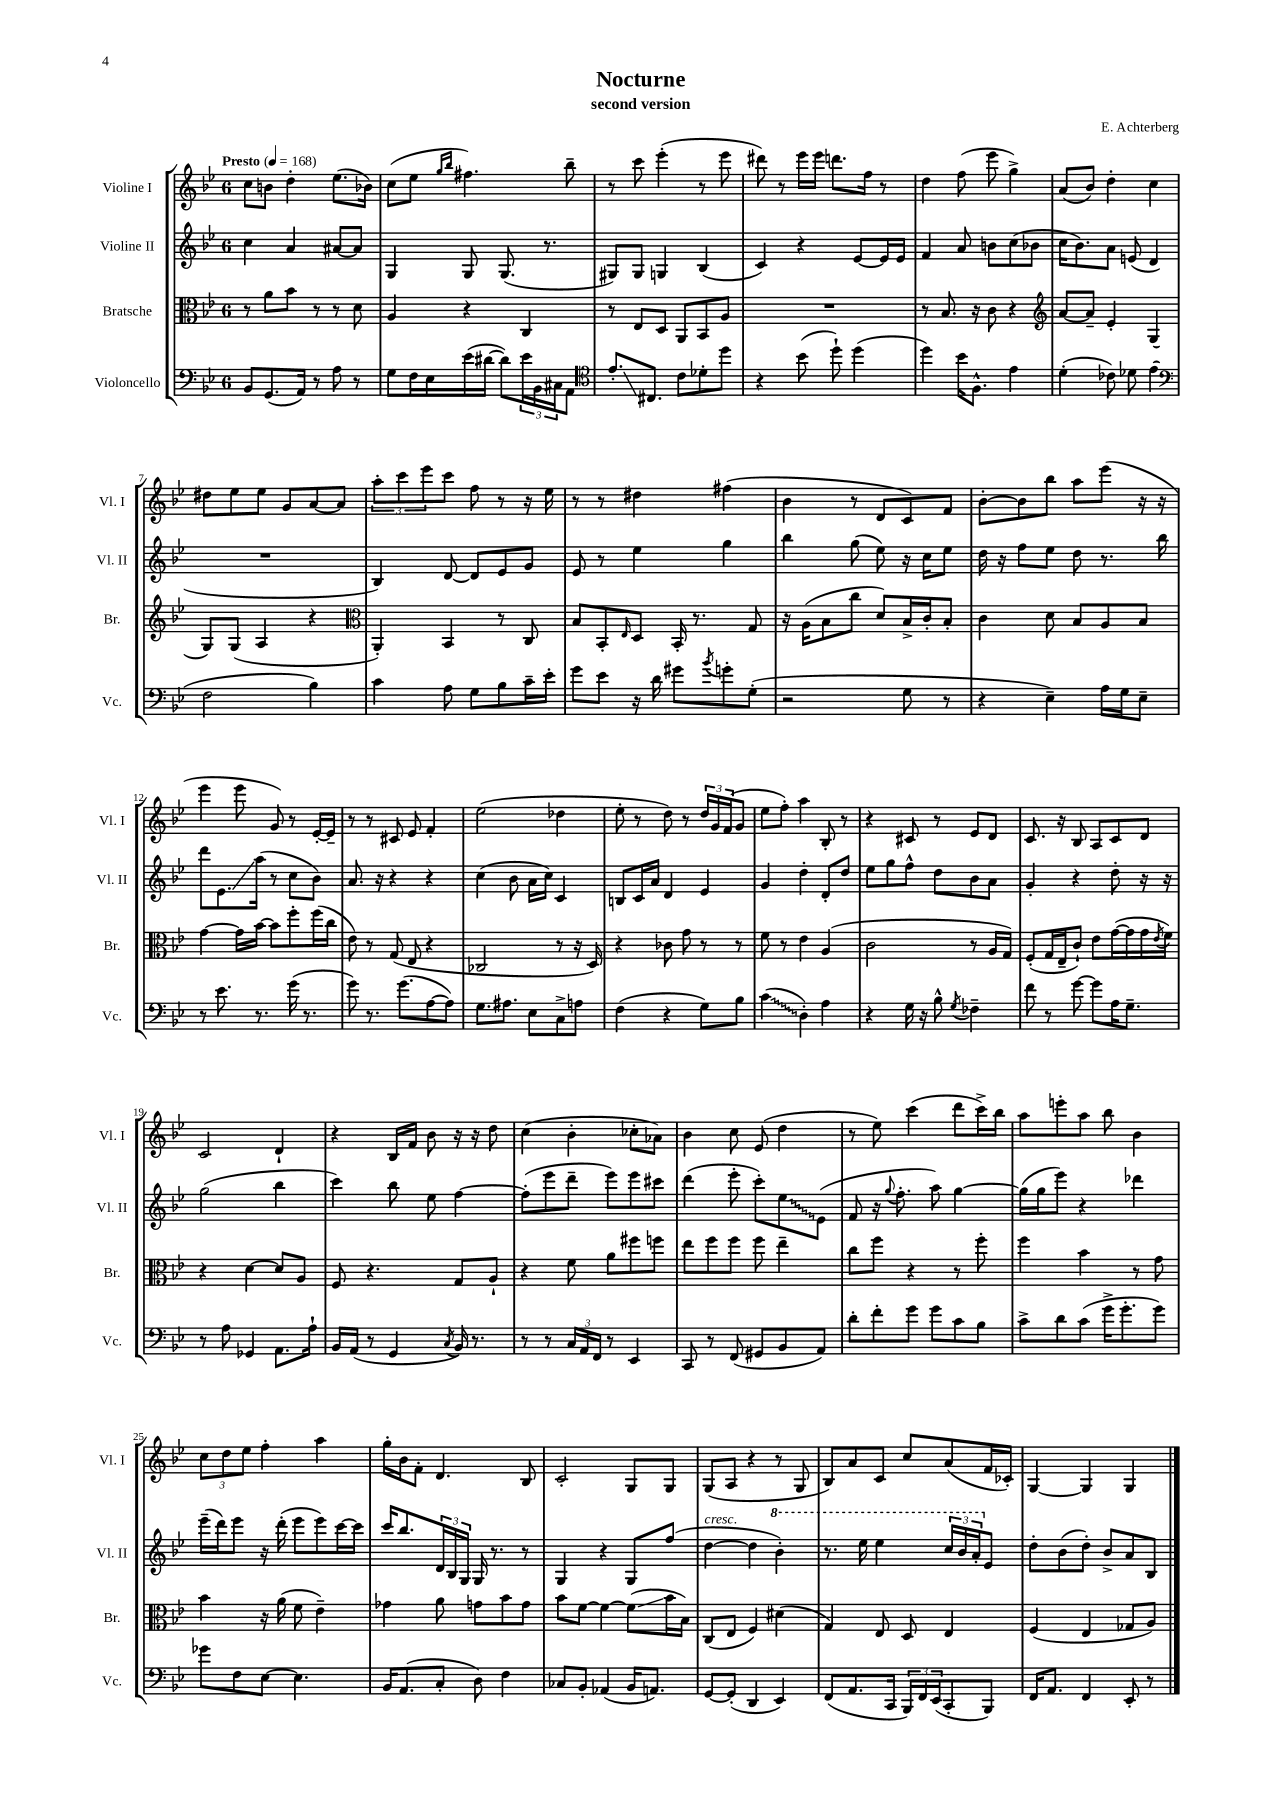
\header { title = "Nocturne" composer = "E. Achterberg" subtitle = "second version" }
<<
\new StaffGroup <<
\new Staff = "s0" \with { instrumentName = "Violine I" shortInstrumentName = "Vl. I" } {
    \clef treble \key bes \major \once \override Staff.TimeSignature.style = #'single-digit \time 6/8 \tempo "Presto" 4 = 168
    c''8 b'8 d''4-. ees''8.( bes'16) |
    c''8( ees''8 \grace { g''16 bes''16 } fis''4.) bes''8-- |
    r8 c'''8 ees'''4-.( r8 ees'''8 |
    dis'''8) r8 ees'''16 ees'''16 d'''8. f''16 r8 |
    d''4 f''8( ees'''8 g''4->) |
    a'8( bes'8) d''4-. c''4 |
    dis''8 ees''8 ees''8 g'8 a'8~ a'8 |
    \tuplet 3/2 { a''8-. c'''8 ees'''8 } c'''8 f''8 r8 r16 ees''16 |
    r8 r8 dis''4 fis''4( |
    bes'4 r8 d'8 c'8) f'8 |
    bes'8~-. bes'8 bes''8 a''8 ees'''8( r16 r16 |
    ees'''4 ees'''8 g'8) r8 ees'16~-. ees'16-- |
    r8 r8 cis'8 ees'8 f'4-. |
    ees''2( des''4 |
    ees''8-. r8 d''8) r8 \tuplet 3/2 { d''16 g'16 f'16( } g'8 |
    ees''8 f''8-.) a''4 bes8-. r8 |
    r4 cis'8 r8 ees'8 d'8 |
    c'8. r16 bes8 a8 c'8 d'8 |
    c'2 d'4-! |
    r4 bes16 f'16 bes'8 r16 r16 d''8 |
    c''4( bes'4-. ces''8-. aes'8) |
    bes'4 c''8 ees'8( d''4 |
    r8 ees''8) c'''4( d'''8 c'''16->) bes''16 |
    a''8 e'''8-. a''8 bes''8 bes'4 |
    \tuplet 3/2 { c''8 d''8 ees''8 } f''4-. a''4 |
    g''16-. bes'16 f'8-. d'4. bes8 |
    c'2-. g8 g8 |
    g8( a8 r4 r8 g8 |
    bes8) a'8 c'8 c''8 a'8( f'16 ces'16-.) |
    g4~ g4 g4 \bar "|." |
}
\new Staff = "s1" \with { instrumentName = "Violine II" shortInstrumentName = "Vl. II" } {
    \clef treble \key bes \major \once \override Staff.TimeSignature.style = #'single-digit \time 6/8
    c''4 a'4 ais'8~ ais'8 |
    g4 g8 g8.( r8. |
    gis8) gis8 g4 bes4( |
    c'4) r4 ees'8~ ees'16 ees'16 |
    f'4 a'8 b'8 c''8( bes'8 |
    c''16 bes'8.) a'8 e'8( d'4 |
    R2. |
    bes4) d'8~ d'8 ees'8 g'8 |
    ees'8 r8 ees''4 g''4 |
    bes''4 g''8( ees''8) r16 c''16 ees''8 |
    d''16 r16 f''8 ees''8 d''8 r8. bes''16 |
    d'''8 ees'8.\glissando a''16( r8 c''8 bes'8) |
    a'8. r16 r4 r4 |
    c''4( bes'8 a'16 c''16) c'4 |
    b8 c'16 a'16 d'4 ees'4 |
    g'4 d''4-. d'8-. d''8 |
    ees''8 g''8 f''8-^ d''8 bes'8 a'8 |
    g'4-. r4 d''8-. r16 r16 |
    g''2( bes''4 |
    c'''4) bes''8 ees''8 f''4~ |
    f''8-.( ees'''8 d'''8-- ees'''8) ees'''8 cis'''8 |
    d'''4( ees'''8-. c'''8-.) \once \override Glissando.style = #'zigzag ees''8\glissando ees'8( |
    f'8 r16 \appoggiatura { g''8 } f''8.-. a''8) g''4~ |
    g''16( g''16 ees'''8) r4 des'''4 |
    ees'''16--( d'''16) ees'''8 r16 d'''16-.( ees'''8 ees'''8) c'''16~ c'''16 |
    c'''16 bes''8. \tuplet 3/2 { d'16 bes16 g16 } g16 r8. r8 |
    g4 r4 g8 f''8( |
    d''4~^\markup { \italic "cresc." } d''4 \ottava #1 bes''4-.) |
    r8. ees'''16 ees'''4 \tuplet 3/2 { c'''16 bes''16 a''16-. \ottava #0 } ees'8 |
    d''8-. bes'8( d''8-.) bes'8-> a'8 bes8 \bar "|." |
}
\new Staff = "s2" \with { instrumentName = "Bratsche" shortInstrumentName = "Br." } {
    \clef alto \key bes \major \once \override Staff.TimeSignature.style = #'single-digit \time 6/8
    r8 a'8 bes'8 r8 r8 d'8 |
    a4 r4 c4 |
    r8 ees8 d8 a,8 bes,8 a8 |
    R2. |
    r8 bes8. r16 c'8 r4 |
    \clef treble a'8~ a'8-- ees'4-. g4( |
    g8) g8( a4 r4 |
    \clef alto a,4-.) bes,4 r8 c8 |
    bes8 bes,8-. \grace { ees16 } d8 bes,16-. r8. g8 |
    r16 a16( bes8 c''8 d'8) bes16-> c'16-. bes8-. |
    c'4 d'8 bes8 a8 bes8 |
    g'4~ g'16 bes'16~ bes'8 f''8-. f''16( c''16 |
    ees'8) r8 g8( ees8 r4 |
    ces2 r8 r16 d16) |
    r4 ces'8 g'8 r8 r8 |
    f'8 r8 ees'4 a4( |
    c'2 r8 a16 g16) |
    f8-.( g16 ees16-- c'8-!) ees'8 g'16~( g'16 g'16 \acciaccatura { ees'8 } f'16) |
    r4 d'4~ d'8 a8 |
    f8 r4. g8 a8-! |
    r4 f'8 a'8 fis''8 f''8 |
    ees''8 f''8 f''8 f''8 ees''4-- |
    c''8 f''8 r4 r8 f''8-. |
    f''4 bes'4 r8 g'8 |
    bes'4 r16 a'16( f'8 ees'4--) |
    ges'4 a'8 g'8 bes'8 g'8 |
    bes'8 f'8~ f'4~ f'8\glissando( bes'16 bes16) |
    c8( ees8 f4) dis'4( |
    g4) ees8 d8 ees4 |
    f4( ees4 ges8 a8) \bar "|." |
}
\new Staff = "s3" \with { instrumentName = "Violoncello" shortInstrumentName = "Vc." } {
    \clef bass \key bes \major \once \override Staff.TimeSignature.style = #'single-digit \time 6/8
    bes,8 g,8.( a,16) r8 a8 r8 |
    g8 f16 ees16 ees'16( dis'16~ dis'8) \tuplet 3/2 { ees'16 bes,16 cis16 } a,8 |
    \clef tenor ees'8.-.\glissando cis8. c'8 des'8-. d''8 |
    r4 bes'8( d''8-!) d''4( |
    d''4) bes'16 f8.-^ ees'4 |
    d'4-.( ces'8) des'8 ees'4( |
    \clef bass f2 bes4) |
    c'4 a8 g8 bes8 c'16-- ees'16-. |
    g'8 ees'8 r16 d'16 gis'8 \acciaccatura { bes'8 } g'8-. g8-.( |
    r2 g8 r8 |
    r4 ees4--) a16 g16 ees8-- |
    r8 ees'8. r8. g'16( r8. |
    g'8) r8. g'8.( a8~ a8) |
    g8. ais8. ees8 c8-> a8 |
    f4( r4 g8) bes8 |
    \once \override Glissando.style = #'zigzag c'4\glissando( d4-.) a4 |
    r4 g16 r16 bes8-^ \acciaccatura { g8 } fes4-- |
    f'8 r8 g'8~ g'8 a16 g8.-- |
    r8 a8 ges,4 a,8. a16-! |
    bes,16 a,16( r8 g,4 \acciaccatura { c8 } bes,16) r8. |
    r8 r8 \tuplet 3/2 { c16 a,16 f,16 } r8 ees,4 |
    c,8 r8 f,8( gis,8 bes,8 a,8) |
    d'8-. f'8-. g'8 g'8 c'8 bes8 |
    c'8-> d'8 c'8( g'16-> g'8.-. g'8) |
    ges'8 f8 ees8~ ees4. |
    bes,16 a,8.( c8-. d8) f4 |
    ces8 bes,8-. aes,4( bes,16 a,8.) |
    g,8~ g,8-.( d,4 ees,4) |
    f,8( a,8. c,16 \tuplet 3/2 { bes,,16) f,16 ees,16( } c,8-. bes,,8) |
    f,16 a,8. f,4 ees,8-. r8 \bar "|." |
}
>>
>>
